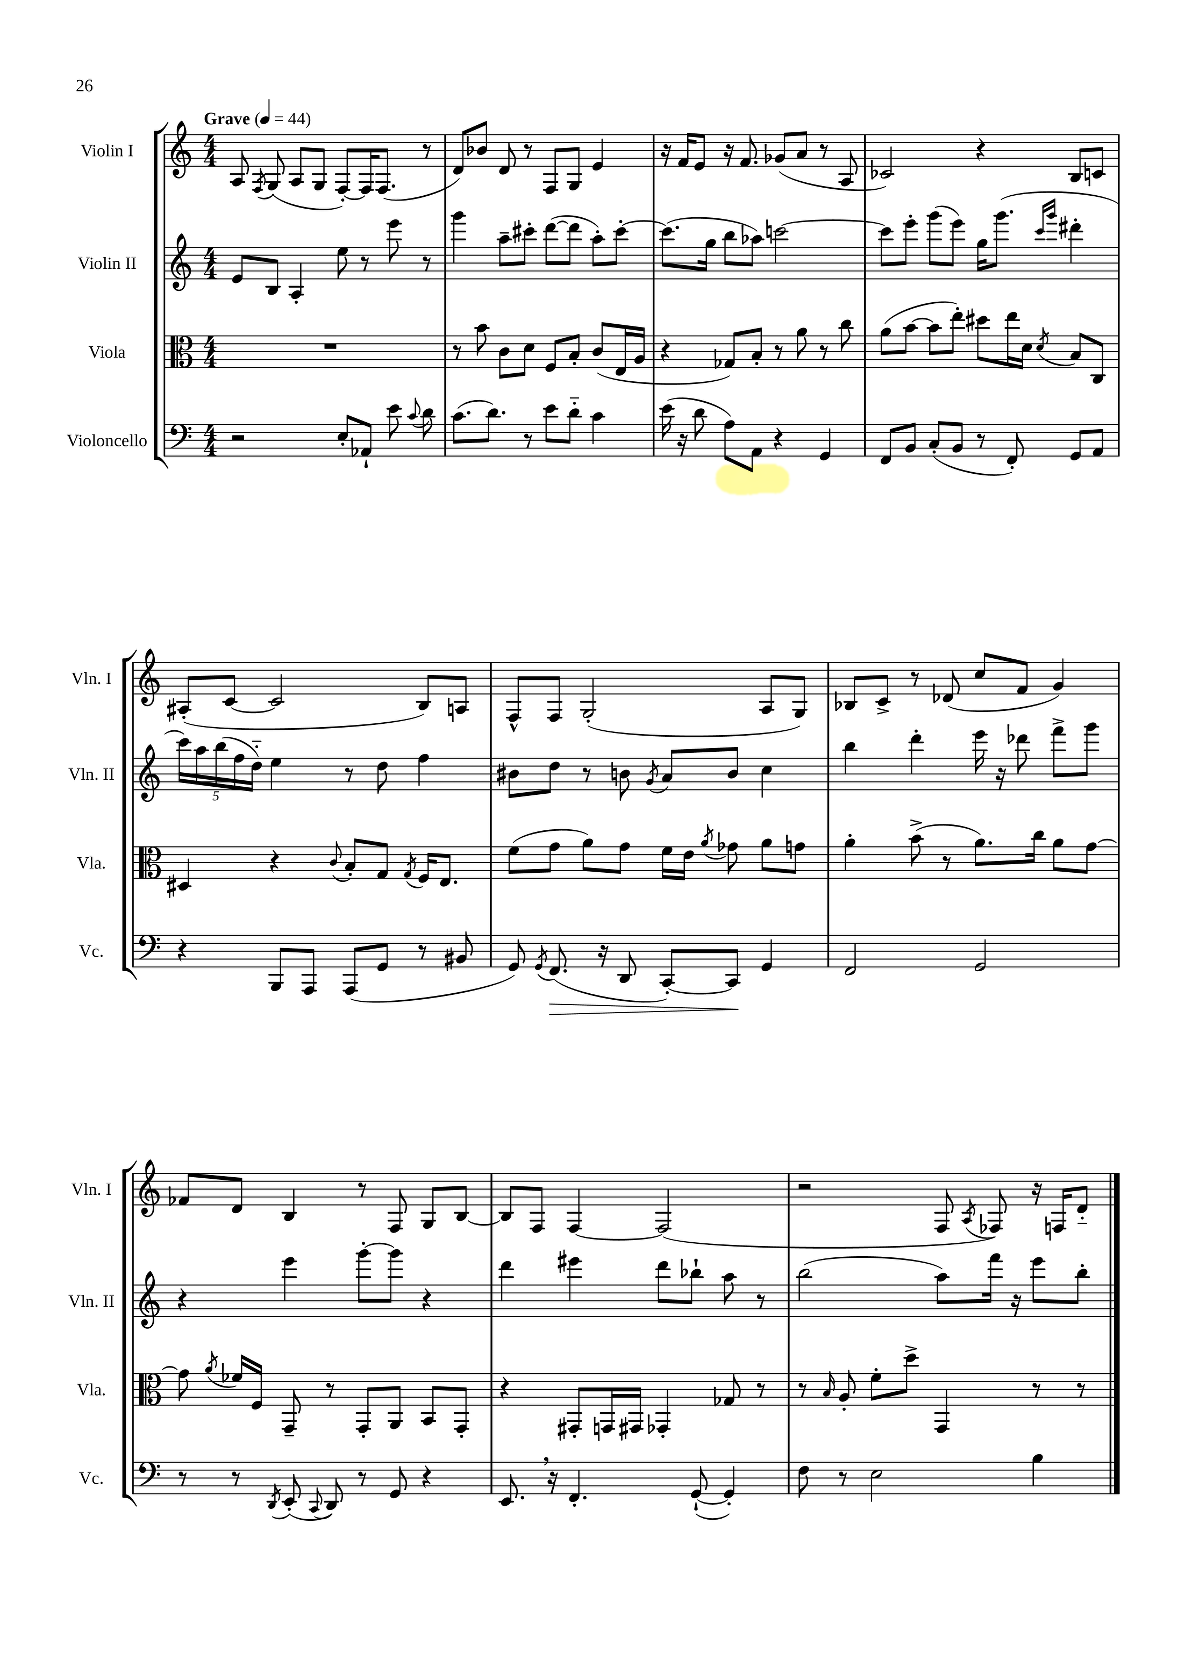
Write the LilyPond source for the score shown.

<<
\new StaffGroup <<
\new Staff = "s0" \with { instrumentName = "Violin I" shortInstrumentName = "Vln. I" } {
    \clef treble \key c \major \numericTimeSignature \time 4/4 \tempo "Grave" 4 = 44
    \autoBeamOff a8 \acciaccatura { f8 } g8( a8[ g8] f8[~-.) f16 f8.]( r8 |
    d'8[) bes'8] d'8 r8 f8[ g8] e'4 |
    r16 f'16[ e'8] r16 f'8. ges'8[( a'8] r8 a8 |
    ces'2) r4 b8[ c'8] |
    ais8[-.( c'8]~ c'2 b8[) a8] |
    f8[-^ f8] g2-.( a8[ g8]) |
    bes8[ c'8]-> r8 des'8( c''8[ f'8] g'4) |
    fes'8[ d'8] b4 r8 f8 g8[ b8]~ |
    b8[ f8] f4~ f2( |
    r2 f8 \acciaccatura { a8 } fes8) r16 f16[ d'8]-_ \bar "|." |
}
\new Staff = "s1" \with { instrumentName = "Violin II" shortInstrumentName = "Vln. II" } {
    \clef treble \key c \major \numericTimeSignature \time 4/4
    \autoBeamOff e'8[ b8] a4-. e''8 r8 e'''8 r8 |
    g'''4 a''8[-- cis'''8]-. d'''8[~( d'''8] a''8[-.) cis'''8]~-. |
    cis'''8.[( g''16] b''8[ aes''8]) c'''2~ |
    c'''8[ e'''8]-. g'''8[( e'''8]) g''16[ g'''8.]( \grace { c'''16[ g'''16] } dis'''4-. |
    \tuplet 5/4 { c'''16[) a''16 b''16( f''16 d''16]-_) } e''4 r8 d''8 f''4 |
    bis'8[ d''8] r8 b'8 \acciaccatura { g'8 } a'8[ b'8] c''4 |
    b''4 d'''4-. e'''16 r16 des'''8 f'''8[-> g'''8] |
    r4 e'''4 g'''8[~-. g'''8] r4 |
    d'''4 eis'''4 d'''8[ bes''8]-! a''8 r8 |
    b''2( a''8[) f'''16] r16 e'''8[ b''8]-. \bar "|." |
}
\new Staff = "s2" \with { instrumentName = "Viola" shortInstrumentName = "Vla." } {
    \clef alto \key c \major \numericTimeSignature \time 4/4
    \autoBeamOff R1 |
    r8 b'8 c'8[ d'8] f8[ b8]-. c'8[( e16 a16] |
    r4 ges8[) b8]-. r8 a'8 r8 c''8 |
    a'8[( b'8]~ b'8[ e''8]-.) dis''8[ e''16 d'16] \acciaccatura { d'8 } b8[ c8] |
    dis4 r4 \appoggiatura { c'8 } b8[-. g8] \acciaccatura { g8 } f16[ e8.] |
    f'8[( g'8] a'8[) g'8] f'16[ e'16] \acciaccatura { a'8 } ges'8 a'8[ g'8] |
    a'4-. b'8->( r8 a'8.[) c''16] a'8[ g'8]~ |
    g'8 \acciaccatura { a'8 } fes'16[ f16] g,8-- r8 g,8[-. a,8] b,8[ g,8]-. |
    r4 gis,8[-. g,16 gis,16] ges,4-. ges8 r8 |
    r8 \grace { b16 } a8-. f'8[-. d''8]-> g,4 r8 r8 \bar "|." |
}
\new Staff = "s3" \with { instrumentName = "Violoncello" shortInstrumentName = "Vc." } {
    \clef bass \key c \major \numericTimeSignature \time 4/4
    \autoBeamOff r2 e8[-. aes,8]-! e'8 \appoggiatura { c'8 } d'8 |
    c'8.[( d'8.]) r8 e'8[ d'8]-_ c'4 |
    e'16( r16 d'8 a8[) a,8] r4 g,4 |
    f,8[ b,8] c8[-.( b,8] r8 f,8-.) g,8[ a,8] |
    r4 b,,8[ a,,8] a,,8[( g,8] r8 bis,8 |
    g,8) \acciaccatura { g,8 } f,8.\>( r16 d,8 c,8[~-.) c,8]\! g,4 |
    f,2 g,2 |
    r8 r8 \acciaccatura { d,8 } e,8-.( \appoggiatura { c,8 } d,8) r8 g,8 r4 |
    e,8. \breathe r16 f,4.-. g,8~-!( g,4-.) |
    f8 r8 e2 b4 \bar "|." |
}
>>
>>
\layout { \context { \Score \remove "Bar_number_engraver" } }
